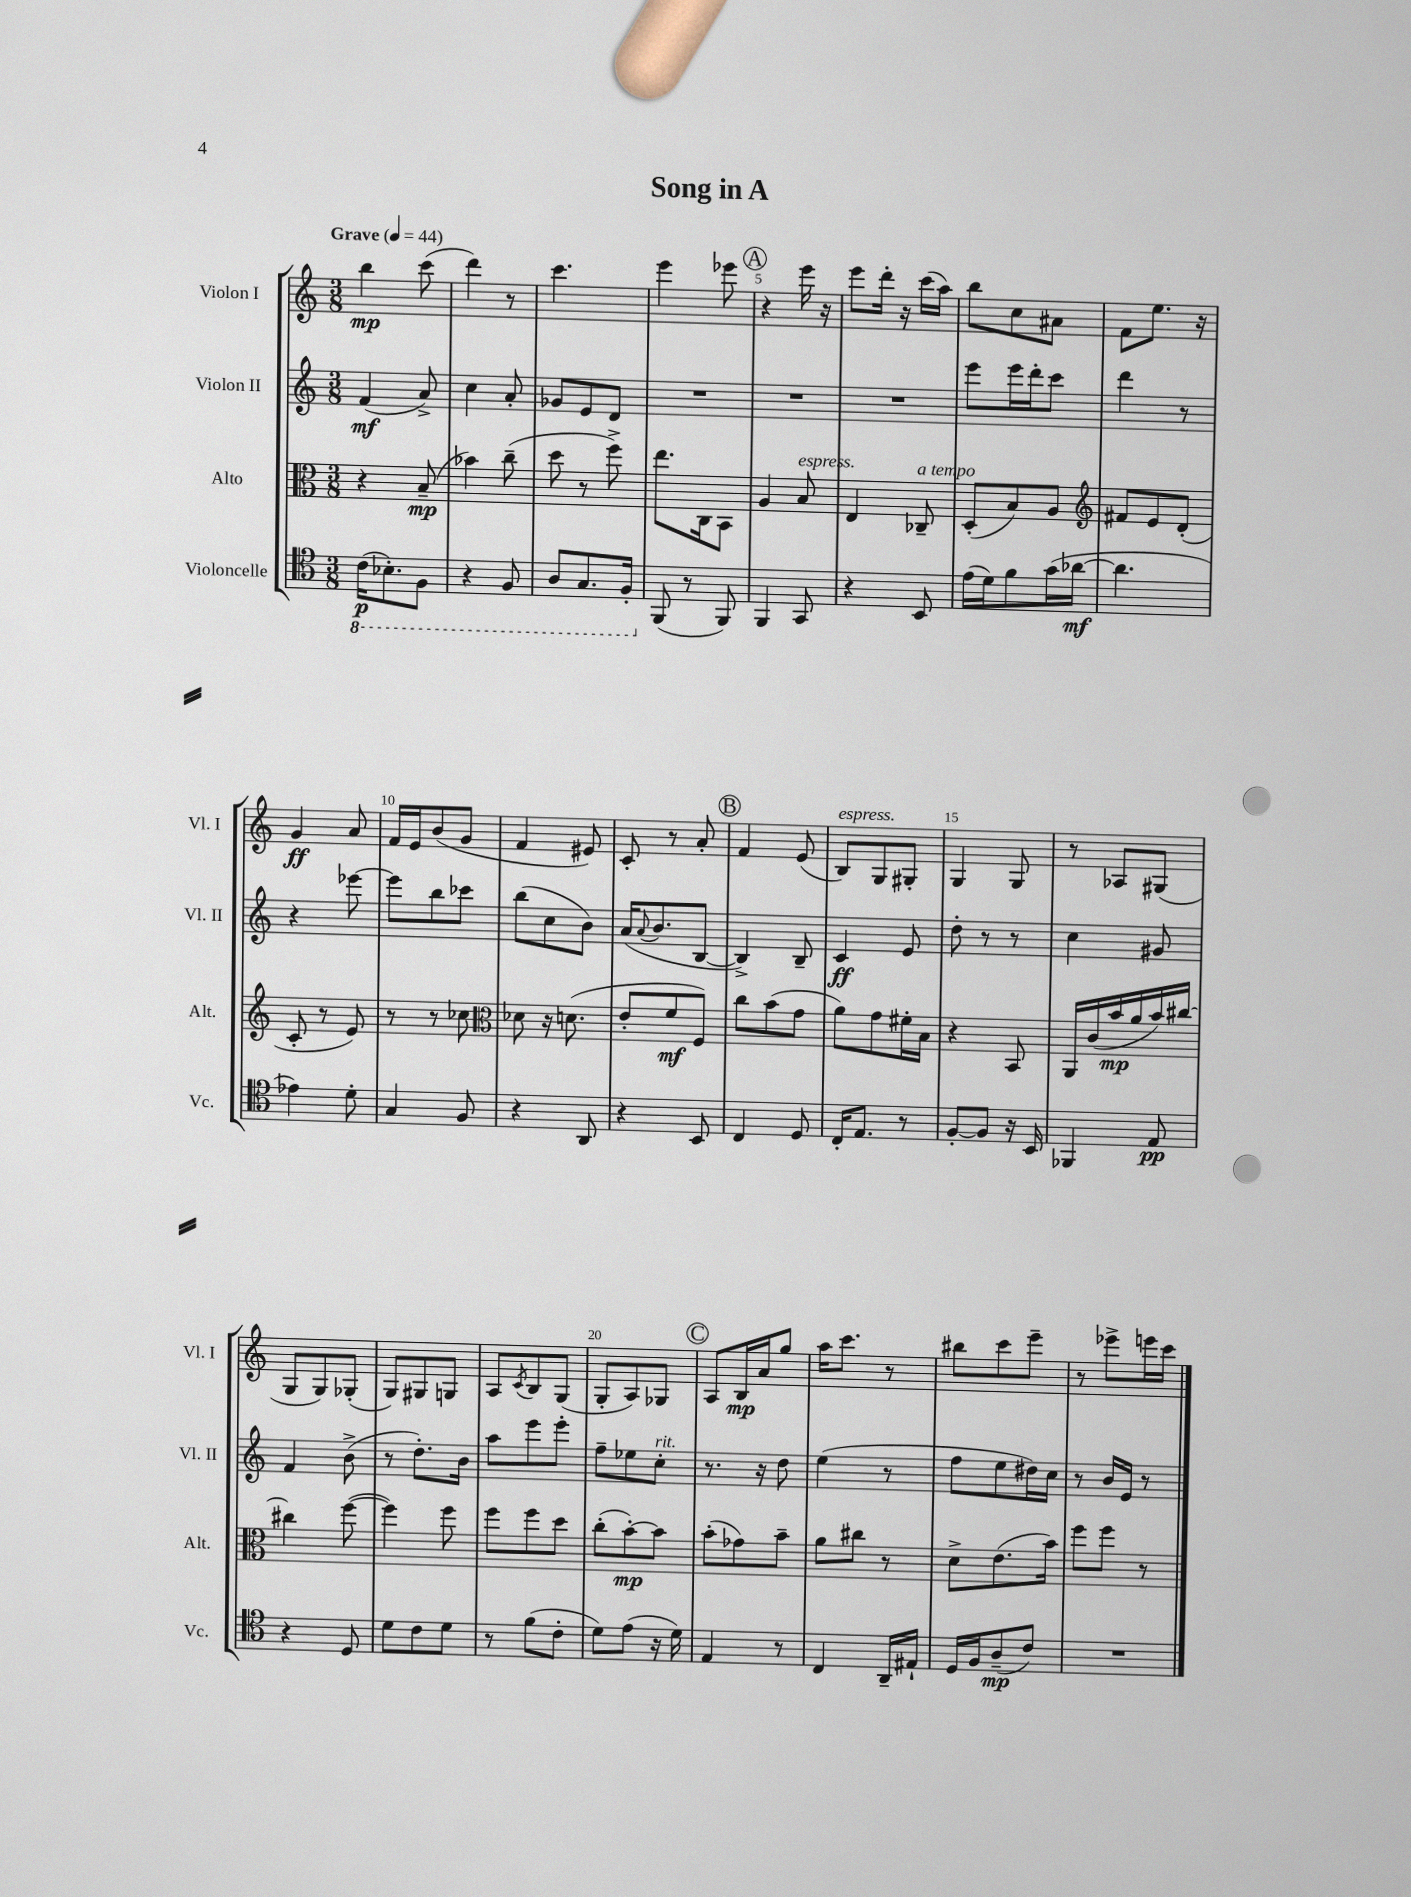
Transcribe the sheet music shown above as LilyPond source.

\header { title = "Song in A" }
<<
\new StaffGroup <<
\new Staff = "s0" \with { instrumentName = "Violon I" shortInstrumentName = "Vl. I" } {
    \clef treble \key c \major \numericTimeSignature \time 3/8 \tempo "Grave" 4 = 44
    b''4\mp c'''8( |
    d'''4) r8 |
    c'''4. |
    e'''4 ees'''8 |
    \mark \markup { \circle "A" } r4 e'''16 r16 |
    e'''8 d'''16-. r16 c'''16( a''16) |
    b''8 c''8 ais'8 |
    f'8 e''8. r16 |
    g'4\ff a'8 |
    f'16 e'16 b'8( g'8 |
    f'4 eis'8) |
    c'8-. r8 a'8-. |
    \mark \markup { \circle "B" } f'4 e'8( |
    b8^\markup { \italic "espress." }) g8 gis8-. |
    g4 g8 |
    r8 aes8 gis8( |
    g8 g8) ges8-.( |
    g8) gis8 g8 |
    a8 \acciaccatura { c'8 } b8 g8( |
    g8-. a8) ges8 |
    \mark \markup { \circle "C" } a8 b16\mp a'16 g''8 |
    a''16 c'''8. r8 |
    bis''8 c'''8 e'''8-- |
    r8 ees'''8-> e'''16 c'''16 \bar "|." |
}
\new Staff = "s1" \with { instrumentName = "Violon II" shortInstrumentName = "Vl. II" } {
    \clef treble \key c \major \numericTimeSignature \time 3/8
    f'4\mf( a'8->) |
    c''4 a'8-. |
    ges'8 e'8 d'8 |
    R4. |
    \mark \markup { \circle "A" } R4. |
    R4. |
    e'''8 e'''16 d'''16-. c'''8 |
    d'''4 r8 |
    r4 ees'''8~ |
    ees'''8 b''8 ces'''8 |
    b''8( c''8 b'8) |
    a'16( \appoggiatura { a'8 } b'8. b8~ |
    \mark \markup { \circle "B" } b4->) b8-- |
    c'4\ff e'8 |
    d''8-. r8 r8 |
    c''4 gis'8 |
    f'4 b'8->( |
    r8 d''8.-.) b'16 |
    a''8 e'''8 e'''8-. |
    f''8-- ees''8 c''8-.^\markup { \italic "rit." } |
    \mark \markup { \circle "C" } r8. r16 d''8 |
    e''4( r8 |
    f''8 e''8 dis''16) c''16 |
    r8 b'16 e'16 r8 \bar "|." |
}
\new Staff = "s2" \with { instrumentName = "Alto" shortInstrumentName = "Alt." } {
    \clef alto \key c \major \numericTimeSignature \time 3/8
    r4 b8--\mp( |
    bes'4) c''8--( |
    d''8 r8 f''8->) |
    e''8. c16 b,8 |
    \mark \markup { \circle "A" } a4 b8^\markup { \italic "espress." } |
    e4 ces8--^\markup { \italic "a tempo" } |
    d8-.( b8) a8 |
    \clef treble fis'8 e'8 d'8-.( |
    c'8-. r8 e'8) |
    r8 r8 ces''8 |
    \clef alto des'8 r16 d'8.( |
    e'8-. f'8\mf f8) |
    \mark \markup { \circle "B" } c''8 b'8( g'8 |
    a'8) g'8 fis'16-. b16 |
    r4 b,8 |
    a,16 c'16( b'16\mp a'16 b'16) cis''16~ |
    cis''4 f''8~( |
    f''4) f''8 |
    f''8 f''8 d''8 |
    c''8-.( b'8~-.\mp) b'8 |
    \mark \markup { \circle "C" } b'8-.( ges'8) b'8-- |
    a'8 cis''8 r8 |
    d'8-> e'8.( b'16) |
    f''8 f''8 r8 \bar "|." |
}
\new Staff = "s3" \with { instrumentName = "Violoncelle" shortInstrumentName = "Vc." } {
    \clef tenor \key c \major \numericTimeSignature \time 3/8
    \ottava #-1 c16\p( bes,8.-.) f,8 |
    r4 f,8 |
    a,8 g,8. f,16-. \ottava #0 |
    f,8( r8 f,8) |
    \mark \markup { \circle "A" } f,4 g,8 |
    r4 b,8 |
    e'16( d'16) f'8 g'16( aes'16~\mf |
    aes'4. |
    ees'4) d'8-. |
    g4 f8 |
    r4 a,8 |
    r4 b,8 |
    \mark \markup { \circle "B" } c4 d8 |
    c16-. e8. r8 |
    f8~-. f8 r16 b,16 |
    fes,4 e8\pp |
    r4 d8 |
    d'8 c'8 d'8 |
    r8 f'8( c'8-. |
    d'8) e'8( r16 d'16) |
    \mark \markup { \circle "C" } e4 r8 |
    c4 a,16-- eis16-! |
    d16 f16 a8--\mp( c'8) |
    R4. \bar "|." |
}
>>
>>
\layout { \context { \Score \override BarNumber.break-visibility = ##(#f #t #t) barNumberVisibility = #(every-nth-bar-number-visible 5) } }
